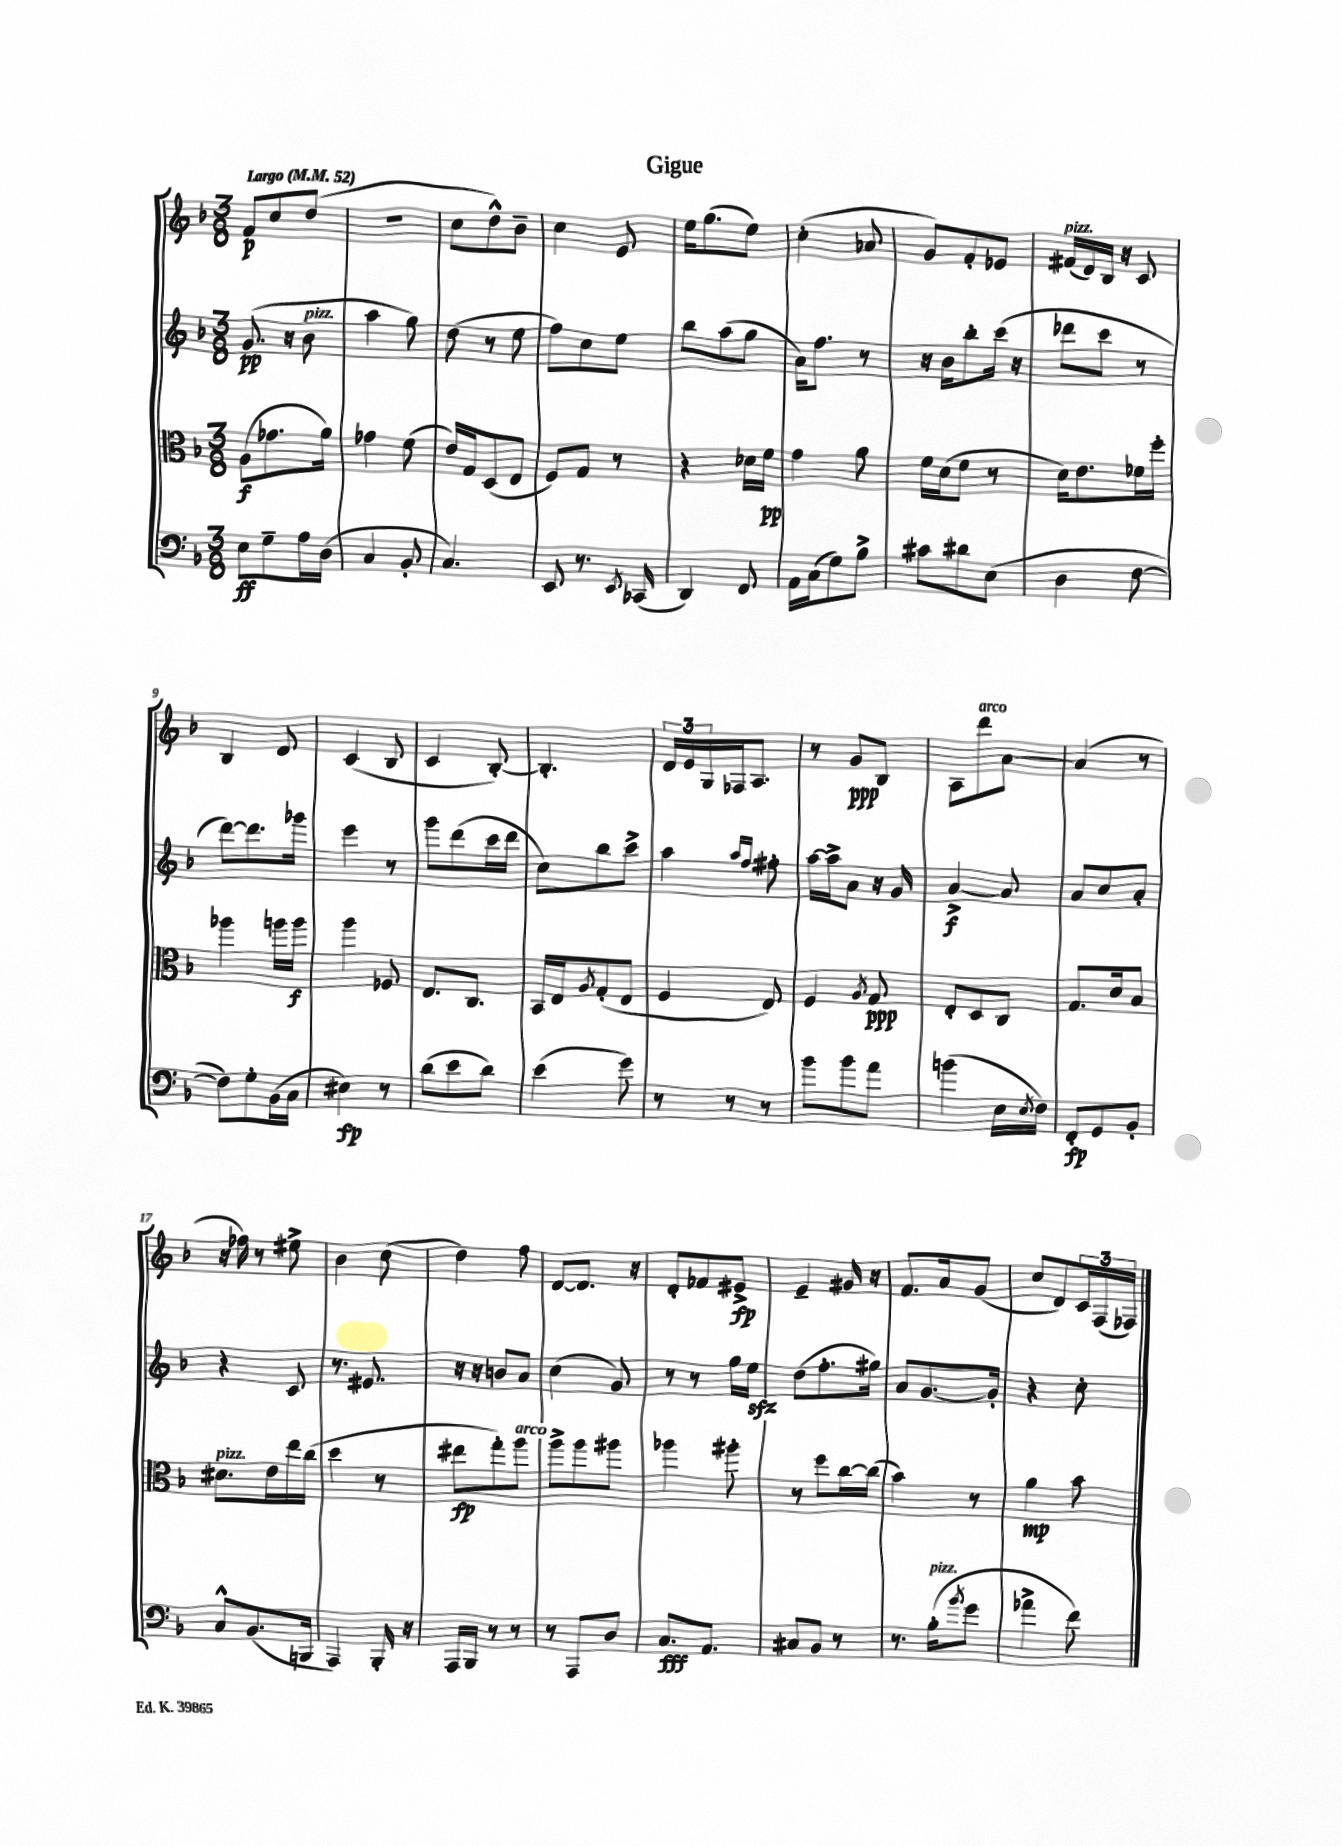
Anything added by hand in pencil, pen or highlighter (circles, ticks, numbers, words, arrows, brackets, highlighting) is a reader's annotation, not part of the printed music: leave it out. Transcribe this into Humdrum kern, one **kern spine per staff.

**kern	**dynam	**kern	**dynam	**kern	**dynam	**kern	**dynam
*part4	*part4	*part3	*part3	*part2	*part2	*part1	*part1
*staff4	*staff4	*staff3	*staff3	*staff2	*staff2	*staff1	*staff1
*clefF4	*	*clefC3	*	*clefG2	*	*clefG2	*
*k[b-]	*	*k[b-]	*	*k[b-]	*	*k[b-]	*
*M3/8	*	*M3/8	*	*M3/8	*	*M3/8	*
*MM52	*	*MM52	*	*MM52	*	*MM52	*
=1	=1	=1	=1	=1	=1	=1	=1
!	!	!	!	!	!	!LO:TX:a:B:t=Largo	!
8E\L	ff	(8A\L	f	(8.g/	pp	8f/L	p
8G~\	.	8.g-X\	.	.	.	8cc/	.
.	.	.	.	16r	.	.	.
!	!	!	!	!LO:TX:a:i:t=pizz.	!	!	!
16A\L	.	.	.	8b-\	.	(8dd/J	.
(16D\JJ	.	16a\Jk)	.	.	.	.	.
=2	=2	=2	=2	=2	=2	=2	=2
4C/	.	4g-X\	.	4aa\	.	4.r	.
8BB-'/	.	(8f\	.	8gg\)	.	.	.
=3	=3	=3	=3	=3	=3	=3	=3
4.C/)	.	16e/LL)	.	(8dd\	.	8cc\L	.
.	.	16G/J	.	.	.	.	.
.	.	(8D/	.	8r	.	8dd^^\)	.
.	.	8E/J	.	8ee\	.	8b-~\J	.
=4	=4	=4	=4	=4	=4	=4	=4
8EE/	.	8F/L)	.	8ff\L)	.	4cc\	.
8.r	.	8G/J	.	8cc\	.	.	.
.	.	8r	.	8ee\J	.	8e/	.
8qEE/	.	.	.	.	.	.	.
(16CC-X/	.	.	.	.	.	.	.
=5	=5	=5	=5	=5	=5	=5	=5
4DD/)	.	4r	.	8bb-\L	.	16ee\KL	.
.	.	.	.	.	.	(8.gg\	.
.	.	.	.	(8aa\	.	.	.
8FF/	.	16d-X\LL	.	8gg\J	.	8ee\J)	.
.	.	16f\JJ	pp	.	.	.	.
=6	=6	=6	=6	=6	=6	=6	=6
16AA\LL	.	4g\	.	16a\KL)	.	(4cc'\	.
(16C\J	.	.	.	8.ff\J	.	.	.
8G\)	.	.	.	.	.	.	.
8B-^\J	.	8a\	.	8r	.	8a-X/	.
=7	=7	=7	=7	=7	=7	=7	=7
8c#X\L	.	16f\LL	.	16r	.	8g/L)	.
.	.	(16d\J	.	16b-\KL	.	.	.
8d#X\	.	8f\J	.	8bb-'\	.	8f'/	.
(8E\J	.	8r	.	(16ccc\Jk	.	8e-X/J	.
.	.	.	.	16r	.	.	.
=8	=8	=8	=8	=8	=8	=8	=8
!	!	!	!	!	!	!LO:TX:a:i:t=pizz.	!
4D\	.	16d\KL)	.	8ddd-X\L	.	(16f#X/LL	.
.	.	8.e\	.	.	.	16d/)	.
.	.	.	.	8ccc\J	.	16B-/JJ	.
.	.	.	.	.	.	16r	.
[8F\	.	16f-X\L	.	8r	.	8c/	.
.	.	16ff'\JJ	.	.	.	.	.
!!LO:LB:g=z
=9	=9	=9	=9	=9	=9	=9	=9
8F\L])	.	4aa-X\	.	[8ddd\L)	.	4B-/	.
8G'\	.	.	.	8.ddd\]	.	.	.
(16BB-\L	.	16aan\LL	.	.	.	8d/	.
16C\JJ	.	16aa\JJ	f	16ggg-X\Jk	.	.	.
=10	=10	=10	=10	=10	=10	=10	=10
4E#X\)	fp	4aa\	.	4eee\	.	(4c/	.
8r	.	8F-X/	.	8r	.	8B-/	.
=11	=11	=11	=11	=11	=11	=11	=11
(8d\L	.	8.E/L	.	8ggg\L	.	4c/	.
8e\	.	.	.	(8ddd\	.	.	.
.	.	8.C/J	.	.	.	.	.
8d\J)	.	.	.	16ccc\L	.	[8B-'/)	.
.	.	.	.	16ddd\JJ	.	.	.
=12	=12	=12	=12	=12	=12	=12	=12
(4e\	.	16BB-/LL	.	8cc\L)	.	4.B-'/]	.
.	.	16E/J	.	.	.	.	.
.	.	8qA/	.	.	.	.	.
.	.	(8G'/	.	8bb-\	.	.	.
8g\)	.	8E/J	.	8ccc^\J	.	.	.
=13	=13	=13	=13	=13	=13	=13	=13
8r	.	4F/	.	4aa\	.	24d/LL	.
.	.	.	.	.	.	24e/	.
.	.	.	.	.	.	24G/	.
8r	.	.	.	.	.	16F-X/J	.
.	.	.	.	.	.	8.A/J	.
.	.	.	.	16qqaa/LL	.	.	.
.	.	.	.	16qqff/JJ	.	.	.
8r	.	8E/)	.	8ff#X'\	.	.	.
=14	=14	=14	=14	=14	=14	=14	=14
8b-\L	.	4F/	.	[16aa\LL	.	8r	.
.	.	.	.	16aa^\J]	.	.	.
8b-\	.	.	.	8a\J	.	8g/L	ppp
.	.	8qA/	.	.	.	.	.
8a\J	.	8G/	ppp	16r	.	8B-/J	.
.	.	.	.	16g/	.	.	.
=15	=15	=15	=15	=15	=15	=15	=15
(4bn\	.	8E'/L	.	[4a^/	f	8A\L	.
!	!	!	!	!	!	!LO:TX:a:i:t=arco	!
.	.	8D/	.	.	.	8ddd\	.
16E\LL	.	8C/J	.	8a/]	.	[8a\J	.
8qE/	.	.	.	.	.	.	.
16F\JJ)	.	.	.	.	.	.	.
=16	=16	=16	=16	=16	=16	=16	=16
8FF'/L	fp	8.G/L	.	8a/L	.	(4a/]	.
8GG/	.	.	.	8cc/	.	.	.
.	.	16d/k	.	.	.	.	.
8BB-'/J	.	8B-/J	.	8a'/J	.	8r	.
!!LO:LB:g=z
=17	=17	=17	=17	=17	=17	=17	=17
!	!	!LO:TX:a:i:t=pizz.	!	!	!	!	!
8C^^/L	.	8.d#X\L	.	4r	.	16r	.
.	.	.	.	.	.	16ff-X\)	.
(8.BB-/	.	.	.	.	.	8r	.
.	.	16e\L	.	.	.	.	.
.	.	16ee\	.	8c/	.	8ee#X^\	.
16BBBn/Jk	.	(16cc\JJ	.	.	.	.	.
=18	=18	=18	=18	=18	=18	=18	=18
4AAA/)	.	4dd\	.	8.r	.	4b-\	.
.	.	.	.	8.e#X/	.	.	.
16BBB-'/	.	8r	.	.	.	(8cc\	.
16r	.	.	.	.	.	.	.
=19	=19	=19	=19	=19	=19	=19	=19
16AAA/LL	.	8ee#X\L	fp	16r	.	4dd\)	.
16BBB-/JJ	.	.	.	16r	.	.	.
8r	.	8gg'\)	.	8bn/L	.	.	.
!	!	!LO:TX:a:i:t=arco	!	!	!	!	!
8r	.	8aa\J	.	8a/J	.	8ff\	.
=20	=20	=20	=20	=20	=20	=20	=20
8r	.	8aa^\L	.	(4cc\	.	[8d/L	.
8AAA/L	.	8aa\	.	.	.	8.d/J]	.
8D/J	.	8aa#X\J	.	8g/)	.	.	.
.	.	.	.	.	.	16r	.
=21	=21	=21	=21	=21	=21	=21	=21
8.C/L	fff	4aa-X\	.	8r	.	8d'/L	.
.	.	.	.	8r	.	8f-X/	.
8.AA/J	.	.	.	.	.	.	.
.	.	8aa#X'\	.	16gg\LL	.	8e#X^/J	fp
.	.	.	.	16eezz\JJ	.	.	.
=22	=22	=22	=22	=22	=22	=22	=22
8C#X/L	.	8r	.	(8dd\L	.	4e~/	.
8BB-/J	.	8ff\L	.	8.ff'\	.	.	.
8r	.	[16cc\L	.	.	.	16g#X/	.
.	.	(16cc\JJ]	.	16gg#X\Jk)	.	16r	.
=23	=23	=23	=23	=23	=23	=23	=23
8.r	.	4b-\)	.	8a/L	.	8.f/L	.
.	.	.	.	[8.g/	.	.	.
!LO:TX:a:i:t=pizz.	!	!	!	!	!	!	!
(16B-'\KL	.	.	.	.	.	16a/k	.
8qb-/	.	.	.	.	.	.	.
8g\J	.	8r	.	.	.	(8g/J	.
.	.	.	.	16g'/Jk]	.	.	.
=24	=24	=24	=24	=24	=24	=24	=24
4a-X^\	.	4a\	mp	4r	.	8cc/L	.
.	.	.	.	.	.	8d/)	.
8f\)	.	8b-\	.	8cc'\	.	24c/L	.
.	.	.	.	.	.	(24F/	.
.	.	.	.	.	.	24F-X/JJ)	.
==	==	==	==	==	==	==	==
*-	*-	*-	*-	*-	*-	*-	*-
